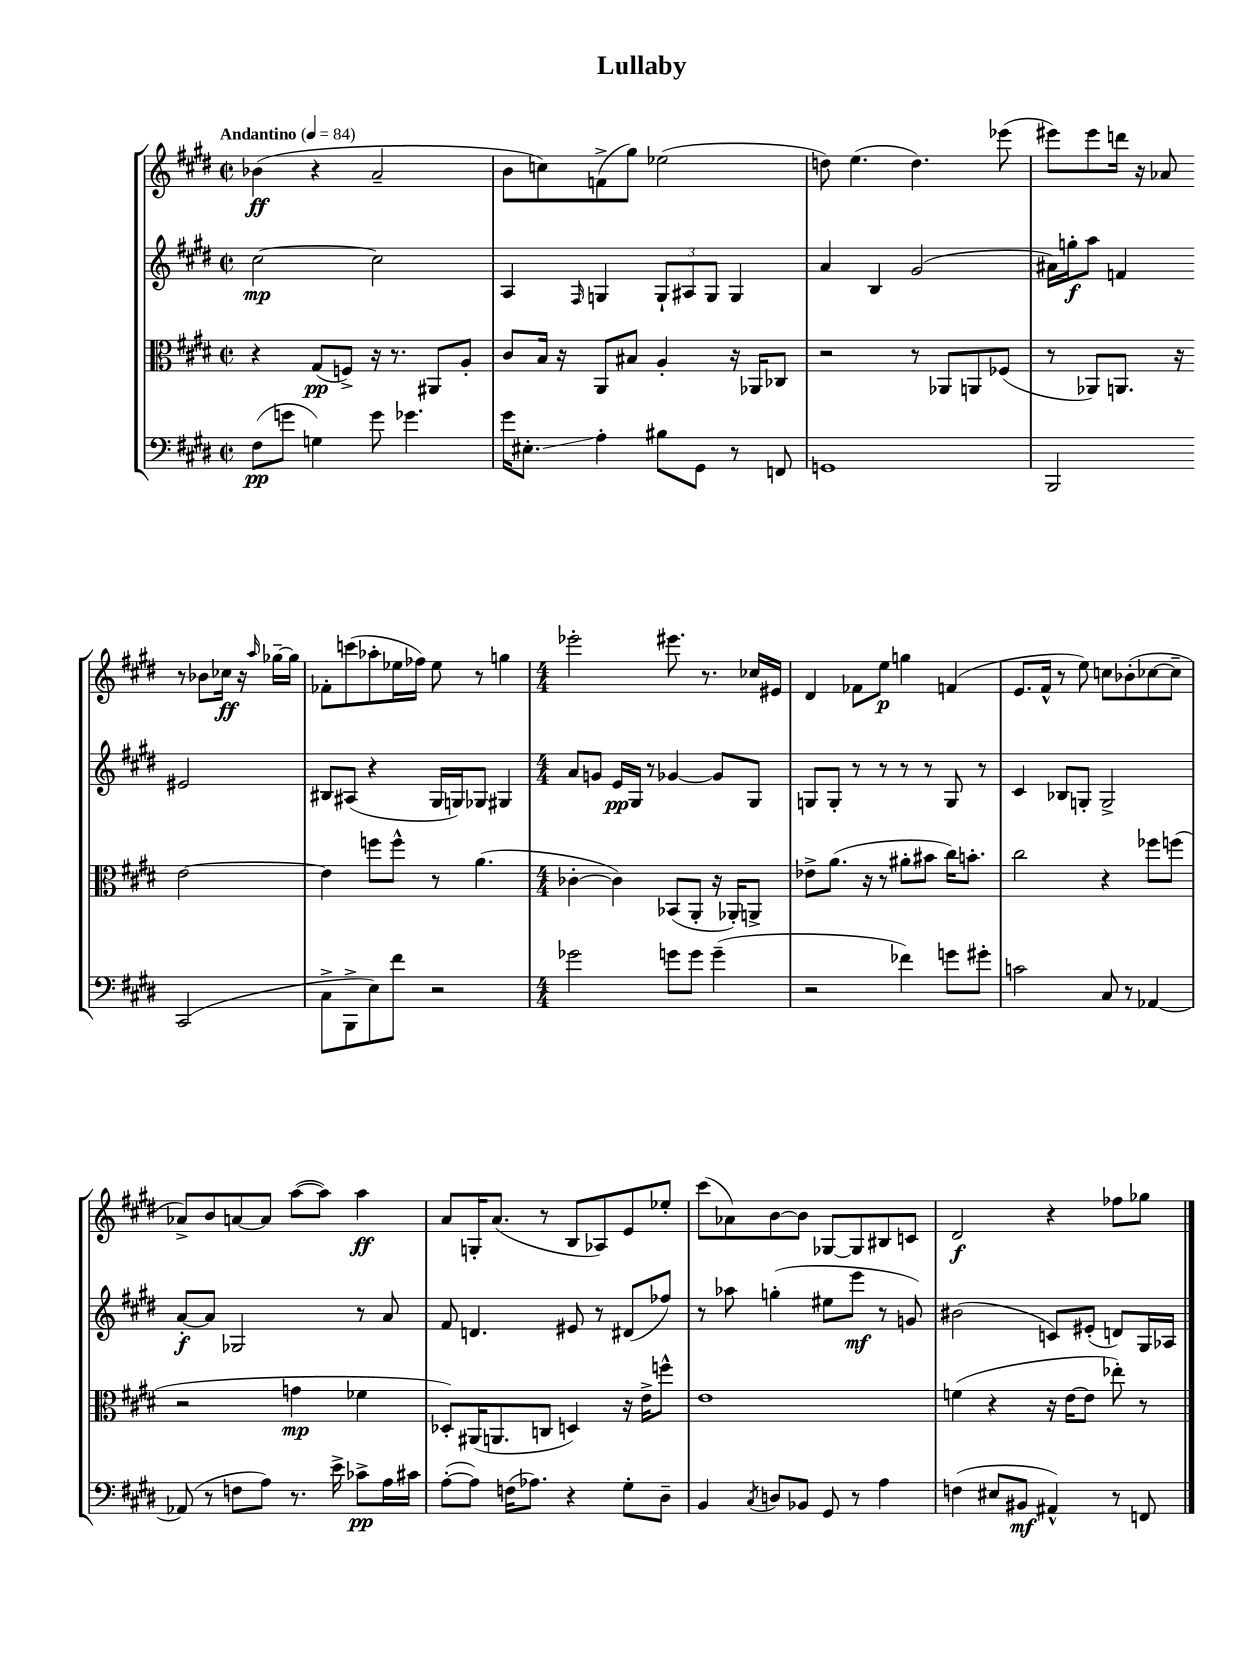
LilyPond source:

\header { title = "Lullaby" }
<<
\new StaffGroup <<
\new Staff = "s0" {
    \clef treble \key e \major \defaultTimeSignature \time 2/2 \tempo "Andantino" 4 = 84
    bes'4\ff( r4 a'2-- |
    b'8 c''8) f'8->( gis''8) ees''2( |
    d''8) e''4.( d''4.) ees'''8( |
    eis'''8) eis'''8 d'''16 r16 aes'8 r8 bes'8 ces''16\ff r16 \grace { a''16 } ges''16~-- ges''16 |
    fes'8-. c'''8( aes''8-. ees''16 fes''16) ees''8 r8 g''4 |
    \numericTimeSignature \time 4/4 ees'''2-. eis'''8. r8. ces''16 eis'16 |
    dis'4 fes'8 e''8\p g''4 f'4( |
    e'8. fis'16-^ r8 e''8) c''8 bes'8-.( ces''8~ ces''8-- |
    aes'8->) b'8 a'8~ a'8 a''8~( a''8) a''4\ff |
    a'8 g16-. a'8.( r8 b8 aes8) e'8 ees''8-. |
    cis'''8( aes'8) b'8~ b'8 ges8~ ges8 bis8 c'8 |
    dis'2\f r4 fes''8 ges''8 \bar "|." |
}
\new Staff = "s1" {
    \clef treble \key e \major \defaultTimeSignature \time 2/2
    cis''2~\mp cis''2 |
    a4 \grace { fis16 } g4 \tuplet 3/2 { g8-! ais8 g8 } g4 |
    a'4 b4 gis'2( |
    ais'16) g''16-.\f a''8 f'4 eis'2 |
    bis8 ais8( r4 gis16 g16) ges8 gis4 |
    \numericTimeSignature \time 4/4 a'8 g'8 e'16\pp gis16 r8 ges'4~ ges'8 gis8 |
    g8 g8-. r8 r8 r8 r8 g8 r8 |
    cis'4 bes8 g8-. g2-> |
    a'8~-.\f a'8 ges2 r8 a'8 |
    fis'8 d'4. eis'8 r8 dis'8( fes''8) |
    r8 aes''8 g''4-.( eis''8 e'''8\mf r8 g'8) |
    bis'2( c'8) eis'8-.( d'8) gis16 aes16 \bar "|." |
}
\new Staff = "s2" {
    \clef alto \key e \major \defaultTimeSignature \time 2/2
    r4 gis8\pp( f8->) r16 r8. ais,8 a8-. |
    cis'8 b16 r16 a,8 bis8 a4-. r16 aes,16 ces8 |
    r2 r8 aes,8 a,8 fes8( |
    r8 aes,8) a,8. r16 e'2~ |
    e'4 f''8 f''8-^ r8 a'4.( |
    \numericTimeSignature \time 4/4 ces'4~-. ces'4) bes,8( a,8-. r16 aes,16-.) a,8-> |
    ees'8-> a'8.( r16 r8 ais'8-. bis'8 cis''16) b'8.-. |
    cis''2 r4 fes''8 f''8( |
    r2 g'4\mp fes'4 |
    des8-.) ais,16( a,8. c8 d4) r16 e'16-> f''8-^ |
    e'1 |
    f'4( r4 r16 e'16~ e'8 ees''8-.) r8 \bar "|." |
}
\new Staff = "s3" {
    \clef bass \key e \major \defaultTimeSignature \time 2/2
    fis8\pp( g'8 g4) g'8 ges'4. |
    gis'16 eis8.-.\glissando a4-. bis8 gis,8 r8 f,8 |
    g,1 |
    b,,2 cis,2( |
    cis8-> b,,8-> e8) fis'8 r2 |
    \numericTimeSignature \time 4/4 ges'2 g'8 g'8 g'4--( |
    r2 fes'4) g'8 gis'8-. |
    c'2 cis8 r8 aes,4~ |
    aes,8( r8 f8 a8) r8. e'16-> ces'8->\pp a16 cis'16 |
    a8~-.( a8) f16( aes8.) r4 gis8-. dis8-- |
    b,4 \acciaccatura { cis8 } d8 bes,8 gis,8 r8 a4 |
    f4( eis8 bis,8\mf ais,4-^) r8 f,8 \bar "|." |
}
>>
>>
\layout { \context { \Score \remove "Bar_number_engraver" } }
